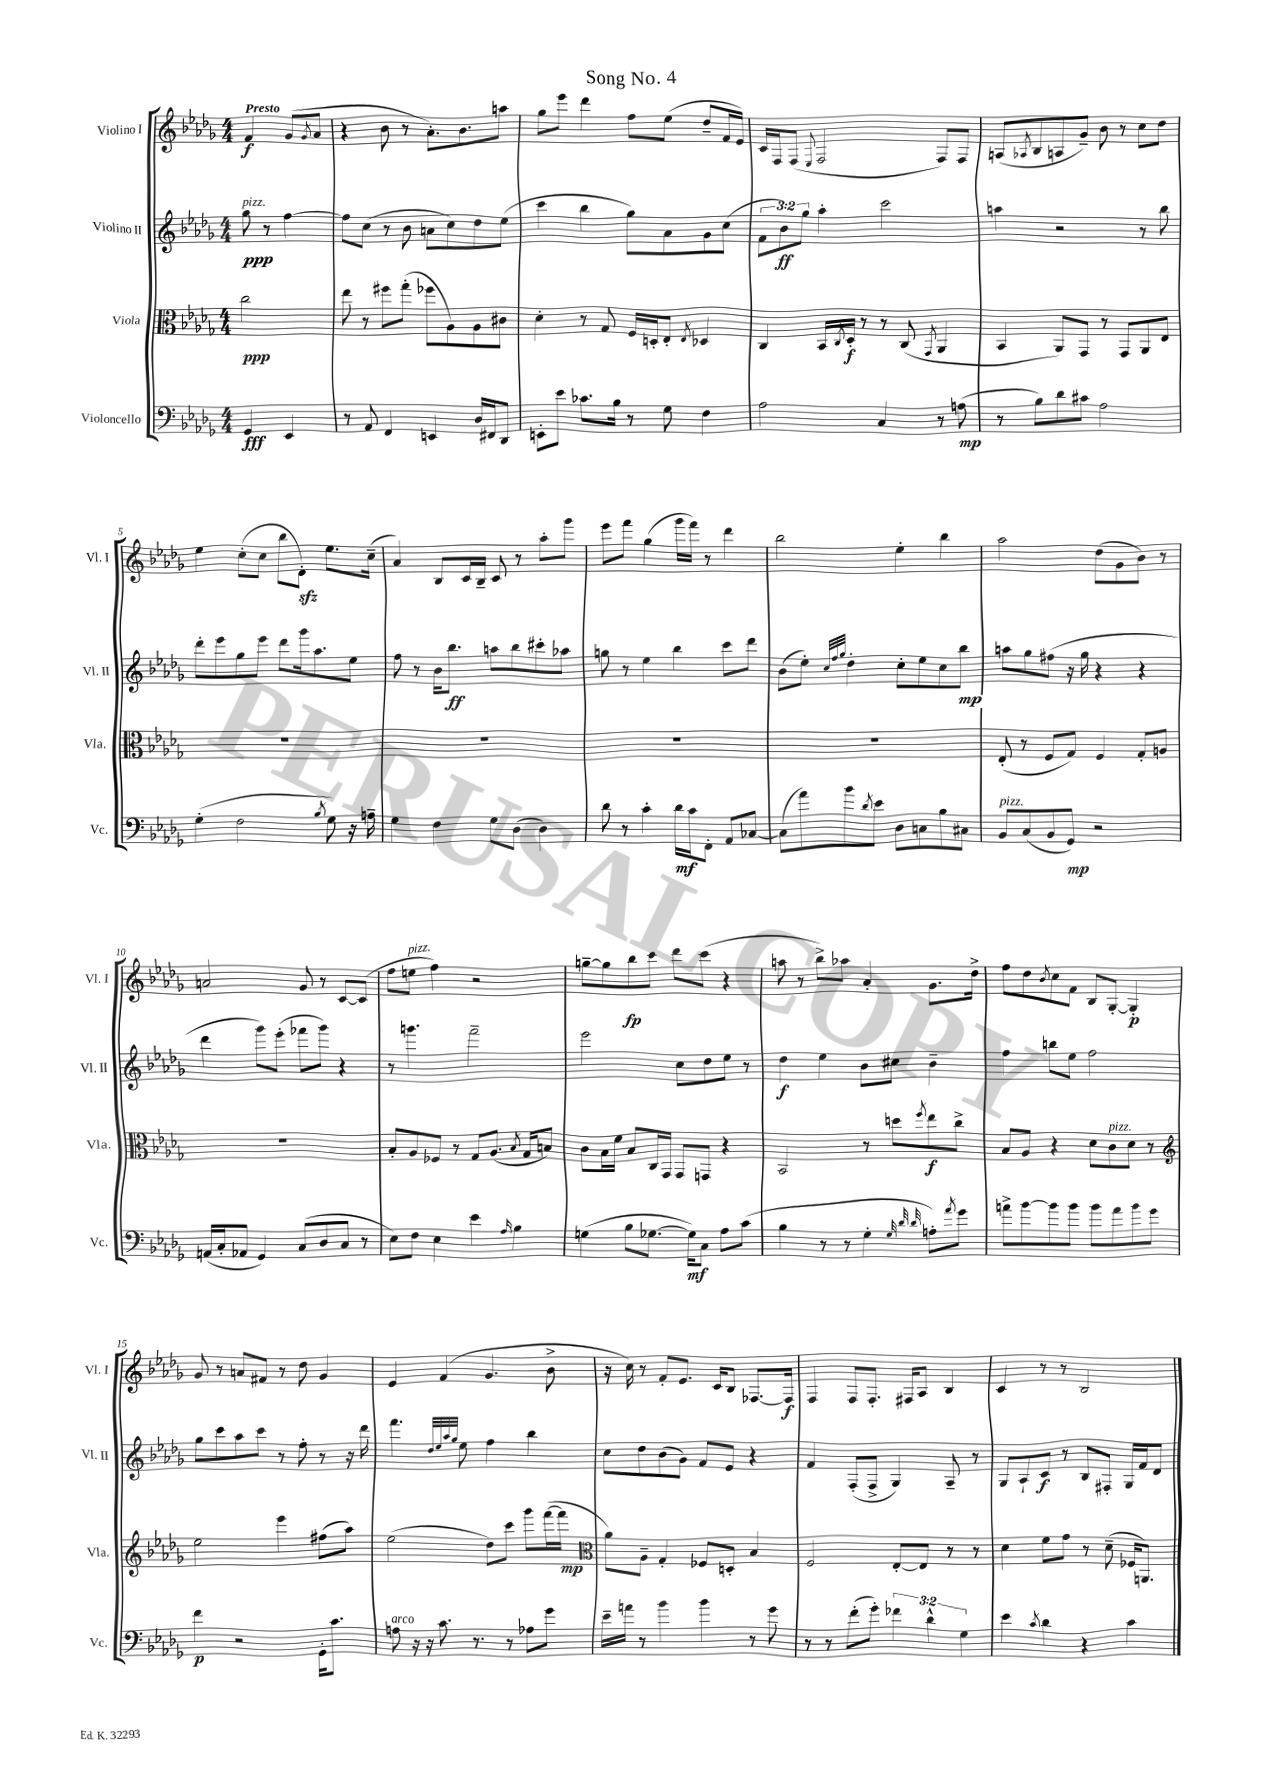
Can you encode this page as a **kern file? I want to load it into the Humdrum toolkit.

**kern	**dynam	**kern	**dynam	**kern	**dynam	**kern	**dynam
*part4	*part4	*part3	*part3	*part2	*part2	*part1	*part1
*staff4	*staff4	*staff3	*staff3	*staff2	*staff2	*staff1	*staff1
*I"Violoncello	*	*I"Viola	*	*I"Violino II	*	*I"Violino I	*
*I'Vc.	*	*I'Vla.	*	*I'Vl. II	*	*I'Vl. I	*
*clefF4	*	*clefC3	*	*clefG2	*	*clefG2	*
*k[b-e-a-d-g-]	*	*k[b-e-a-d-g-]	*	*k[b-e-a-d-g-]	*	*k[b-e-a-d-g-]	*
*M4/4	*	*M4/4	*	*M4/4	*	*M4/4	*
=	=	=	=	=	=	=	=
!	!	!	!	!	!	!LO:TX:a:B:t=Presto	!
!	!	!	!	!LO:TX:a:i:t=pizz.	!	!	!
4GG-/	fff	2cc\	ppp	8gg-\	ppp	4f/	f
.	.	.	.	8r	.	.	.
4EE-/	.	.	.	[4ff\	.	(8g-/L	.
.	.	.	.	.	.	8qg-/	.
.	.	.	.	.	.	8a-/J	.
=1	=1	=1	=1	=1	=1	=1	=1
8r	.	8ee-\	.	8ff\L]	.	4r	.
8AA-/	.	8r	.	(8cc\J	.	.	.
4FF/	.	8ff#X\L	.	8r	.	8b-\	.
.	.	(8gg-'\J	.	8b-\	.	8r	.
4EEn/	.	8ff-X\L	.	8an\L	.	8.a-'\L)	.
.	.	8A-\)	.	8cc\)	.	.	.
.	.	.	.	.	.	8.b-\	.
16D-/LL	.	8A-\	.	8dd-\	.	.	.
16FF#X/J	.	.	.	.	.	.	.
8DD-/J	.	8c#X\J	.	(8ee-\J	.	8aan\J	.
=2	=2	=2	=2	=2	=2	=2	=2
8EEn'\L	.	4d-'\	.	4ccc\	.	8gg-\L	.
8e-\J	.	.	.	.	.	8eee-\J	.
8.c-X\L	.	8r	.	4bb-\	.	4ddd-\	.
.	.	8G-/	.	.	.	.	.
16B-\Jk	.	.	.	.	.	.	.
8r	.	16F/LL	.	8gg-\L)	.	8ff\L	.
.	.	16Dn'/J	.	.	.	.	.
8G-\	.	8E-'/J	.	8a-\	.	(8ee-\J	.
.	.	8qE-/	.	.	.	.	.
4F\	.	4D-X/	.	8g-\	.	8dd-~/L	.
.	.	.	.	(8cc\J	.	16f/L	.
.	.	.	.	.	.	16e-/JJ)	.
=3	=3	=3	=3	=3	=3	=3	=3
2A-\	.	4C/	.	12f\L	.	16c/LL	.
.	.	.	.	.	.	16F/J	.
.	.	.	.	12b-\)	ff	.	.
.	.	.	.	.	.	(8F/J	.
.	.	.	.	12gg-\J	.	.	.
.	.	.	.	.	.	8qqE-/	.
.	.	16BB-/LL	.	4aa-'\	.	2F/	.
.	.	8qC/	.	.	.	.	.
.	.	16D-'/JJ	f	.	.	.	.
.	.	8r	.	.	.	.	.
4C/	.	8r	.	2ccc\	.	.	.
.	.	(8C/	.	.	.	.	.
.	.	8qGG-/	.	.	.	.	.
8r	.	4AA-/	.	.	.	8F/L)	.
(8An\	mp	.	.	.	.	8F/J	.
=4	=4	=4	=4	=4	=4	=4	=4
8r	.	4BB-/	.	4aan\	.	(8An/L	.
.	.	.	.	.	.	8qA-X/	.
8B-\L)	.	.	.	.	.	8B-/	.
8d-\	.	8AA-/L)	.	2r	.	8An/	.
8c#X\J	.	8GG-/J	.	.	.	8g-~/J)	.
2A-\	.	8r	.	.	.	8b-\	.
.	.	8GG-/L	.	.	.	8r	.
.	.	8AA-/	.	8r	.	8cc\L	.
.	.	8E-/J	.	8bb-\	.	8dd-\J	.
!!LO:LB:g=z
=5	=5	=5	=5	=5	=5	=5	=5
(4G-'\	.	1r	.	8ddd-'\L	.	4ee-\	.
.	.	.	.	8eee-\	.	.	.
2F\	.	.	.	8gg-\	.	(8cc'\L	.
.	.	.	.	8eee-\J	.	8cc\J	.
.	.	.	.	8ddd-\L	.	8bb-\L	.
.	.	.	.	16ggg-\k	.	8d-zz'\J)	.
.	.	.	.	8.aa-\	.	.	.
8qB-/	.	.	.	.	.	.	.
8G-\)	.	.	.	.	.	8.ee-\L	.
16r	.	.	.	8ee-\J	.	.	.
16An~\	.	.	.	.	.	(16cc~\Jk	.
=6	=6	=6	=6	=6	=6	=6	=6
4G-\	.	1r	.	8ff\	.	4a-/)	.
.	.	.	.	8r	.	.	.
4F\	.	.	.	16b-\KL	.	8B-/L	.
.	.	.	.	8.bb-\J	ff	.	.
.	.	.	.	.	.	16c/L	.
.	.	.	.	.	.	16B-~/JJ	.
8G-\L	.	.	.	8aan\L	.	8c/	.
(8D-\J	.	.	.	8bb-\	.	8r	.
4D-\)	.	.	.	8ccc#X'\	.	8aa-'\L	.
.	.	.	.	8aa-X\J	.	8ggg-\J	.
=7	=7	=7	=7	=7	=7	=7	=7
8d-\	.	1r	.	8ggn\	.	8eee-\L	.
8r	.	.	.	8r	.	8fff\J	.
4c'\	.	.	.	4ee-\	.	(4gg-\	.
16d-\LL	mf	.	.	4bb-\	.	16ggg-\LL	.
16c\J	.	.	.	.	.	16fff\JJ)	.
8FF'\J	.	.	.	.	.	8r	.
8AA-/L	.	.	.	8ccc\L	.	4ddd-\	.
[8C-X/J	.	.	.	8ddd-\J	.	.	.
=8	=8	=8	=8	=8	=8	=8	=8
(8C-\L]	.	1r	.	(8b-\L	.	2bb-\	.
8a-\)	.	.	.	8ee-'\J)	.	.	.
.	.	.	.	32qqcc/LLL	.	.	.
.	.	.	.	32qqff/	.	.	.
.	.	.	.	32qqgg-/JJJ	.	.	.
8b-\	.	.	.	4dd-'\	.	.	.
8qd-/	.	.	.	.	.	.	.
8e-\J	.	.	.	.	.	.	.
8D-\L	.	.	.	8cc'\L	.	4ee-'\	.
8Cn\	.	.	.	8ee-\	.	.	.
8B-\	.	.	.	8cc\	.	4bb-\	.
8C#X\J	.	.	.	8bb-\J	mp	.	.
=9	=9	=9	=9	=9	=9	=9	=9
!LO:TX:a:i:t=pizz.	!	!	!	!	!	!	!
8BB-/L	.	(8E-'/	.	8aan\L	.	2aa-\	.
(8C/	.	8r	.	8gg-\	.	.	.
8BB-/	.	8F/L	.	(8ff#X\J	.	.	.
8GG-/J)	mp	8G-/J)	.	16r	.	.	.
.	.	.	.	16gg-\	.	.	.
2r	.	4F/	.	4r	.	(8dd-\L	.
.	.	.	.	.	.	8g-\	.
.	.	8G-'/L	.	4r	.	8b-\J)	.
.	.	8An/J	.	.	.	8r	.
!!LO:LB:g=z
=10	=10	=10	=10	=10	=10	=10	=10
(16AAn/LL	.	1r	.	4ddd-\	.	2an/	.
16C'/J	.	.	.	.	.	.	.
8AA-X/J	.	.	.	.	.	.	.
4GG-/)	.	.	.	8ggg-\L)	.	.	.
.	.	.	.	(8eee-'\J	.	.	.
(8C/L	.	.	.	8fff-X\L	.	8g-/	.
8D-/	.	.	.	8ggg-\J)	.	8r	.
8C/J	.	.	.	4r	.	[8c/L	.
8r	.	.	.	.	.	(8c/J]	.
=11	=11	=11	=11	=11	=11	=11	=11
8E-\L)	.	8B-'/L	.	8r	.	8ff\L	.
!	!	!	!	!	!	!LO:TX:a:i:t=pizz.	!
8F\J	.	8A-/	.	4.gggn\	.	8een\J	.
4E-\	.	8F-X/J	.	.	.	4ff\)	.
.	.	8r	.	.	.	.	.
4e-\	.	8G-/L	.	2fff~\	.	2r	.
.	.	(8.A-/J	.	.	.	.	.
16qqA-/	.	.	.	.	.	.	.
4B-\	.	.	.	.	.	.	.
.	.	8qB-/	.	.	.	.	.
.	.	16G-/KL	.	.	.	.	.
.	.	8Bn/J)	.	.	.	.	.
=12	=12	=12	=12	=12	=12	=12	=12
(4Gn\	.	8c\L	.	2eee-\	.	[8ggn~\L	.
.	.	16B-\L	.	.	.	8gg\]	.
.	.	16f\JJ	.	.	.	.	.
8B-\L	.	8B-/L	.	.	.	8bb-\	fp
[8.G-X\J	.	16C/L	.	.	.	8ccc\J	.
.	.	16GG-/JJ	.	.	.	.	.
.	.	8GG-/L	.	8cc\L	.	8ddd-\L	.
16G-\KL])	mf	.	.	.	.	.	.
8C\J	.	8GGn/J	.	8dd-\	.	(8ccc\J	.
8A-\L	.	4r	.	8ee-\J	.	4r	.
(8c\J	.	.	.	8r	.	.	.
=13	=13	=13	=13	=13	=13	=13	=13
4B-\	.	2BB-/	.	4dd-\	f	8aan\	.
.	.	.	.	.	.	8r	.
8r	.	.	.	4ee-\	.	8bb-^\L)	.
8r	.	.	.	.	.	8aa-X\J	.
4G-'\	.	8r	.	8b-\L	.	4a-'/	.
.	.	8ddn\L	.	8cc#X\J	.	.	.
32qqG-/	.	.	.	.	.	.	.
32qqd-/	.	.	.	.	.	.	.
32qqd-/	.	8qff/	.	.	.	.	.
8An'\L)	.	8ee-\	f	4b-~\	.	8.g-\L	.
8qa-/	.	.	.	.	.	.	.
8g-\J	.	8cc^\J	.	.	.	.	.
.	.	.	.	.	.	16dd-^\Jk	.
=14	=14	=14	=14	=14	=14	=14	=14
8an^\L	.	8B-/L	.	4ff\	.	8ff\L	.
[8b-\	.	8A-/J	.	.	.	8dd-\	.
.	.	.	.	.	.	8qb-/	.
8b-\]	.	4r	.	8bbn\L	.	8cc\	.
8b-\J	.	.	.	8ee-\J	.	8f\J	.
8b-\L	.	8d-\L	.	2ff\	.	8B-/L	.
!	!	!LO:TX:a:i:t=pizz.	!	!	!	!	!
8a\	.	8c\	.	.	.	[8G-'/J	.
8b-\	.	8d-\J	.	.	.	4G-'/]	p
8g-\J	.	8r	.	.	.	.	.
!!LO:LB:g=z
=15	=15	=15	=15	=15	=15	=15	=15
*	*	*clefG2	*	*	*	*	*
4f\	p	2ee-\	.	8gg-\L	.	8g-/	.
.	.	.	.	8ccc\	.	8r	.
2r	.	.	.	8aa-\	.	8an/L	.
.	.	.	.	8ccc\J	.	8f#X/J	.
.	.	4eee-\	.	8r	.	8r	.
.	.	.	.	8ff'\	.	8dd-\	.
16GG-'\KL	.	(8ff#X\L	.	8r	.	4g-/	.
8.c\J	.	.	.	.	.	.	.
.	.	8aa-\J)	.	16r	.	.	.
.	.	.	.	16ddd-\	.	.	.
=16	=16	=16	=16	=16	=16	=16	=16
!LO:TX:a:i:t=arco	!	!	!	!	!	!	!
8An\	.	(2ee-\	.	4.fff\	.	4e-/	.
16r	.	.	.	.	.	.	.
16r	.	.	.	.	.	.	.
8.c\	.	.	.	.	.	(4f/	.
.	.	.	.	32qqdd-/LLL	.	.	.
.	.	.	.	32qqee-/	.	.	.
.	.	.	.	32qqaa-/	.	.	.
.	.	.	.	32qqgg-/JJJ	.	.	.
.	.	.	.	8ee-\	.	.	.
8.r	.	.	.	.	.	.	.
.	.	8dd-\L)	.	4ff\	.	4.g-/	.
8r	.	8ccc\J	.	.	.	.	.
8A-X\L	.	8ggg-\L	.	4bb-\	.	.	.
8g-\J	.	([16fff\L	.	.	.	8b-^\	.
.	.	16fff\JJ]	mp	.	.	.	.
=17	=17	=17	=17	=17	=17	=17	=17
*	*	*clefC3	*	*	*	*	*
16e-~\LL	.	8a-\L)	.	8cc\L	.	16r	.
16an\JJ	.	.	.	.	.	16cc\)	.
8r	.	8A-~\J	.	8dd-\	.	8r	.
4b-\	.	4G-'/	.	(8b-\	.	8f'/L	.
.	.	.	.	8g-\J)	.	8.e-/J	.
4b-\	.	8F-X/L	.	8f/L	.	.	.
.	.	.	.	.	.	16c/KL	.
.	.	8Dn'/J	.	8e-/J	.	8B-/J	.
8r	.	4B-/	.	4r	.	[8.F-X/L	.
8g-\	.	.	.	.	.	.	.
.	.	.	.	.	.	16F-/Jk]	f
=18	=18	=18	=18	=18	=18	=18	=18
8r	.	2F/	.	4f/	.	4F/	.
8r	.	.	.	.	.	.	.
(8f'\L	.	.	.	(8F'/L	.	8F/L	.
8g-'\J)	.	.	.	8F^/J	.	8.F'/J	.
6f-X\	.	[8E-'/L	.	4G-/)	.	.	.
.	.	.	.	.	.	16F#X/KL	.
.	.	8E-/J]	.	.	.	8A-/J	.
6d-^^\	.	.	.	.	.	.	.
.	.	8r	.	8A-~/	.	4B-/	.
6G-\	.	.	.	.	.	.	.
.	.	8r	.	8r	.	.	.
=19	=19	=19	=19	=19	=19	=19	=19
4e-\	.	4d-\	.	8G-/L	.	4c/	.
.	.	.	.	8A-`/	.	.	.
8qc/	.	.	.	.	.	.	.
4d-\	.	8f\L	.	8c/J	f	8r	.
.	.	8g-\J	.	8r	.	8r	.
4r	.	8r	.	8B-/L	.	2B-/	.
.	.	(8d-~\	.	8F#X'/J	.	.	.
4c\	.	16F-X/KL	.	16G-/LL	.	.	.
.	.	8.AAn/J)	.	16f/J	.	.	.
.	.	.	.	8d-/J	.	.	.
==	==	==	==	==	==	==	==
*-	*-	*-	*-	*-	*-	*-	*-
